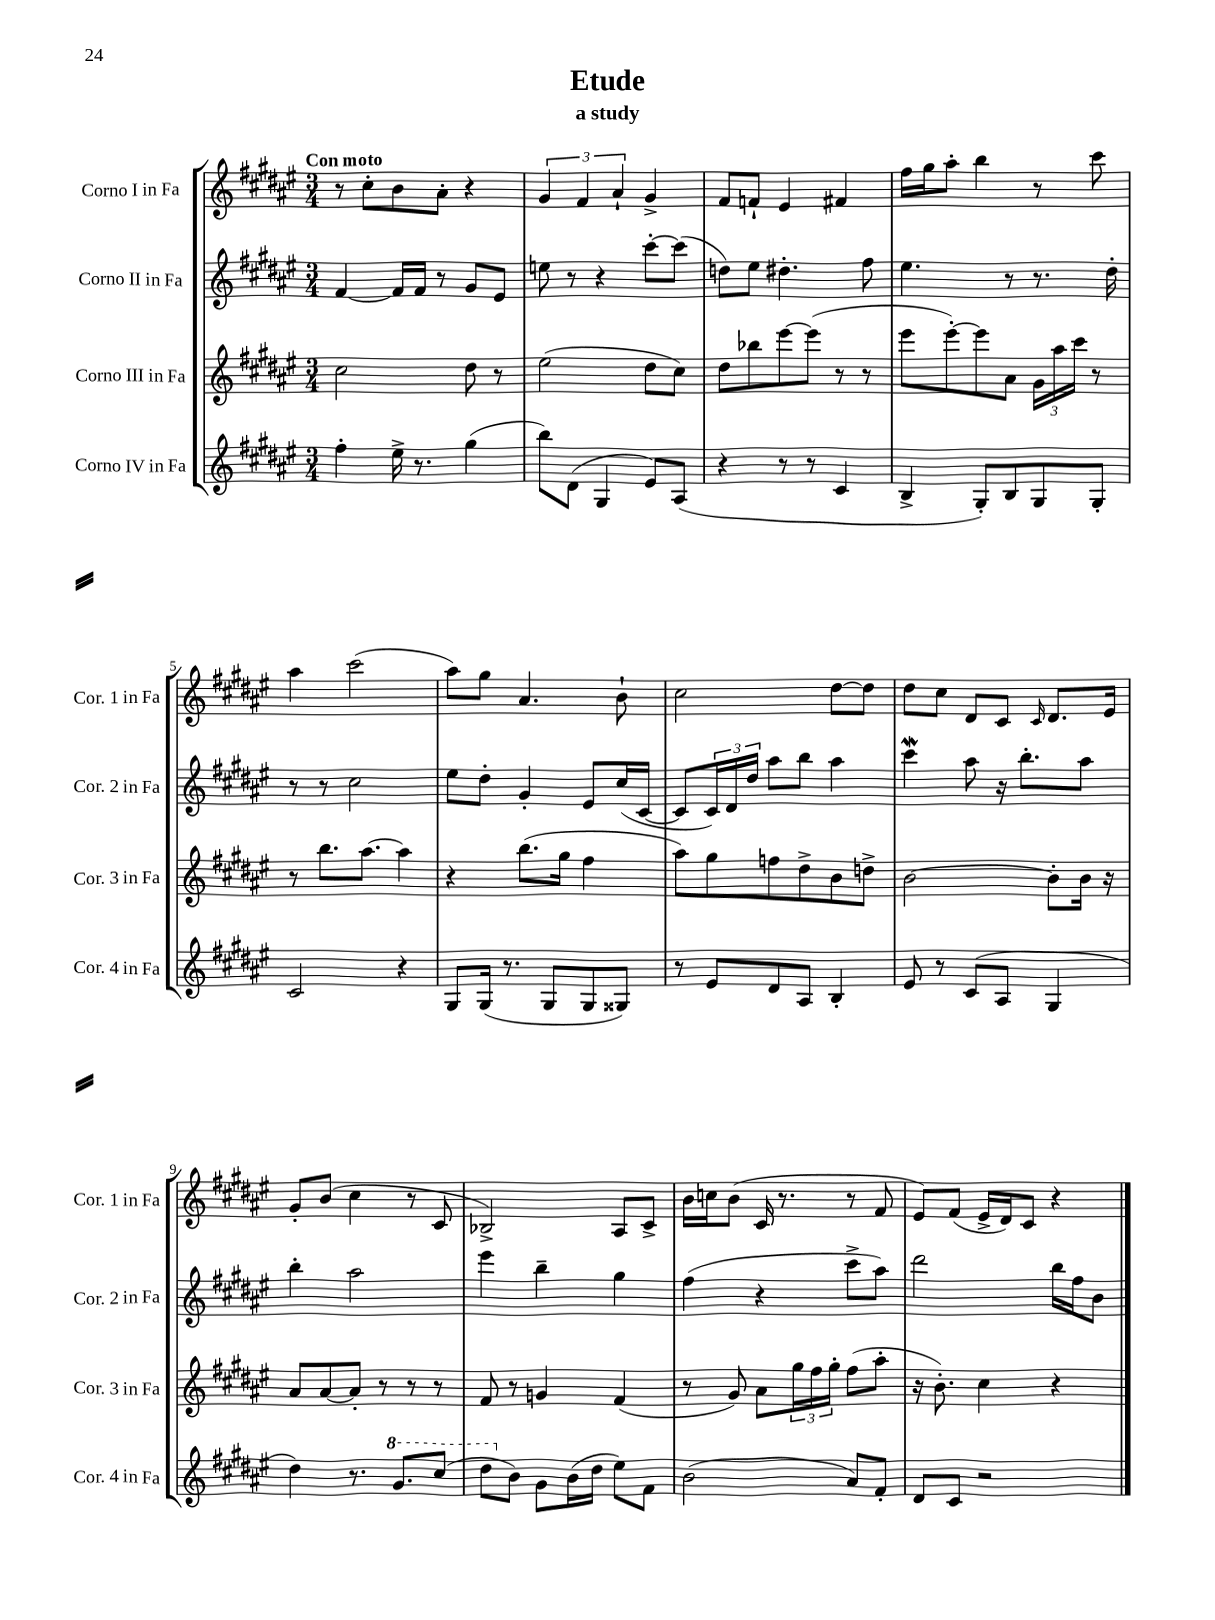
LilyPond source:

\header { title = "Etude" subtitle = "a study" }
<<
\new StaffGroup <<
\new Staff = "s0" \with { instrumentName = "Corno I in Fa" shortInstrumentName = "Cor. 1 in Fa" } {
    \clef treble \key fis \major \numericTimeSignature \time 3/4 \tempo "Con moto"
    r8 cis''8-. b'8 ais'8-. r4 |
    \tuplet 3/2 { gis'4 fis'4 ais'4-! } gis'4-> |
    fis'8 f'8-! eis'4 fis'4 |
    fis''16 gis''16 ais''8-. b''4 r8 cis'''8 |
    ais''4 cis'''2( |
    ais''8) gis''8 ais'4. b'8-! |
    cis''2 dis''8~ dis''8 |
    dis''8 cis''8 dis'8 cis'8 \grace { cis'16 } dis'8. eis'16 |
    gis'8-. b'8( cis''4 r8 cis'8 |
    bes2->) ais8 cis'8-> |
    b'16 c''16 b'8( cis'16 r8. r8 fis'8 |
    eis'8) fis'8( eis'16-> dis'16) cis'8 r4 \bar "|." |
}
\new Staff = "s1" \with { instrumentName = "Corno II in Fa" shortInstrumentName = "Cor. 2 in Fa" } {
    \clef treble \key fis \major \numericTimeSignature \time 3/4
    fis'4~ fis'16 fis'16 r8 gis'8 eis'8 |
    e''8 r8 r4 cis'''8~-. cis'''8( |
    d''8) eis''8 dis''4.-. fis''8 |
    eis''4. r8 r8. dis''16-. |
    r8 r8 cis''2 |
    eis''8 dis''8-. gis'4-. eis'8 cis''16( cis'16~ |
    cis'8 \tuplet 3/2 { cis'16) dis'16 dis''16 } ais''8 b''8 ais''4 |
    cis'''4\mordent ais''8 r16 b''8.-. ais''8 |
    b''4-. ais''2 |
    eis'''4 b''4-- gis''4 |
    fis''4( r4 cis'''8-> ais''8) |
    dis'''2 b''16 fis''16 b'8 \bar "|." |
}
\new Staff = "s2" \with { instrumentName = "Corno III in Fa" shortInstrumentName = "Cor. 3 in Fa" } {
    \clef treble \key fis \major \numericTimeSignature \time 3/4
    cis''2 dis''8 r8 |
    eis''2( dis''8 cis''8) |
    dis''8 bes''8 eis'''8~ eis'''8( r8 r8 |
    eis'''8 eis'''8~-.) eis'''8 ais'8 \tuplet 3/2 { gis'16 ais''16 cis'''16 } r8 |
    r8 b''8. ais''8.~ ais''4 |
    r4 b''8.( gis''16 fis''4 |
    ais''8) gis''8 f''8 dis''8-> b'8 d''8-> |
    b'2~ b'8-. b'16 r16 |
    ais'8 ais'8~ ais'8-. r8 r8 r8 |
    fis'8 r8 g'4 fis'4( |
    r8 gis'8) ais'8 \tuplet 3/2 { gis''16 fis''16 gis''16-. } fis''8( ais''8-. |
    r16 b'8.-.) cis''4 r4 \bar "|." |
}
\new Staff = "s3" \with { instrumentName = "Corno IV in Fa" shortInstrumentName = "Cor. 4 in Fa" } {
    \clef treble \key fis \major \numericTimeSignature \time 3/4
    fis''4-. eis''16-> r8. gis''4( |
    b''8) dis'8( gis4 eis'8) ais8( |
    r4 r8 r8 cis'4 |
    b4-> gis8-.) b8 gis8 gis8-. |
    cis'2 r4 |
    gis8 gis16( r8. gis8 gis8 gisis8) |
    r8 eis'8 dis'8 ais8 b4-. |
    eis'8 r8 cis'8( ais8 gis4 |
    dis''4) r8. \ottava #1 gis''8. cis'''8( |
    dis'''8 \ottava #0 b'8) gis'8 b'16( dis''16 eis''8) fis'8 |
    b'2( ais'8) fis'8-. |
    dis'8 cis'8 r2 \bar "|." |
}
>>
>>
